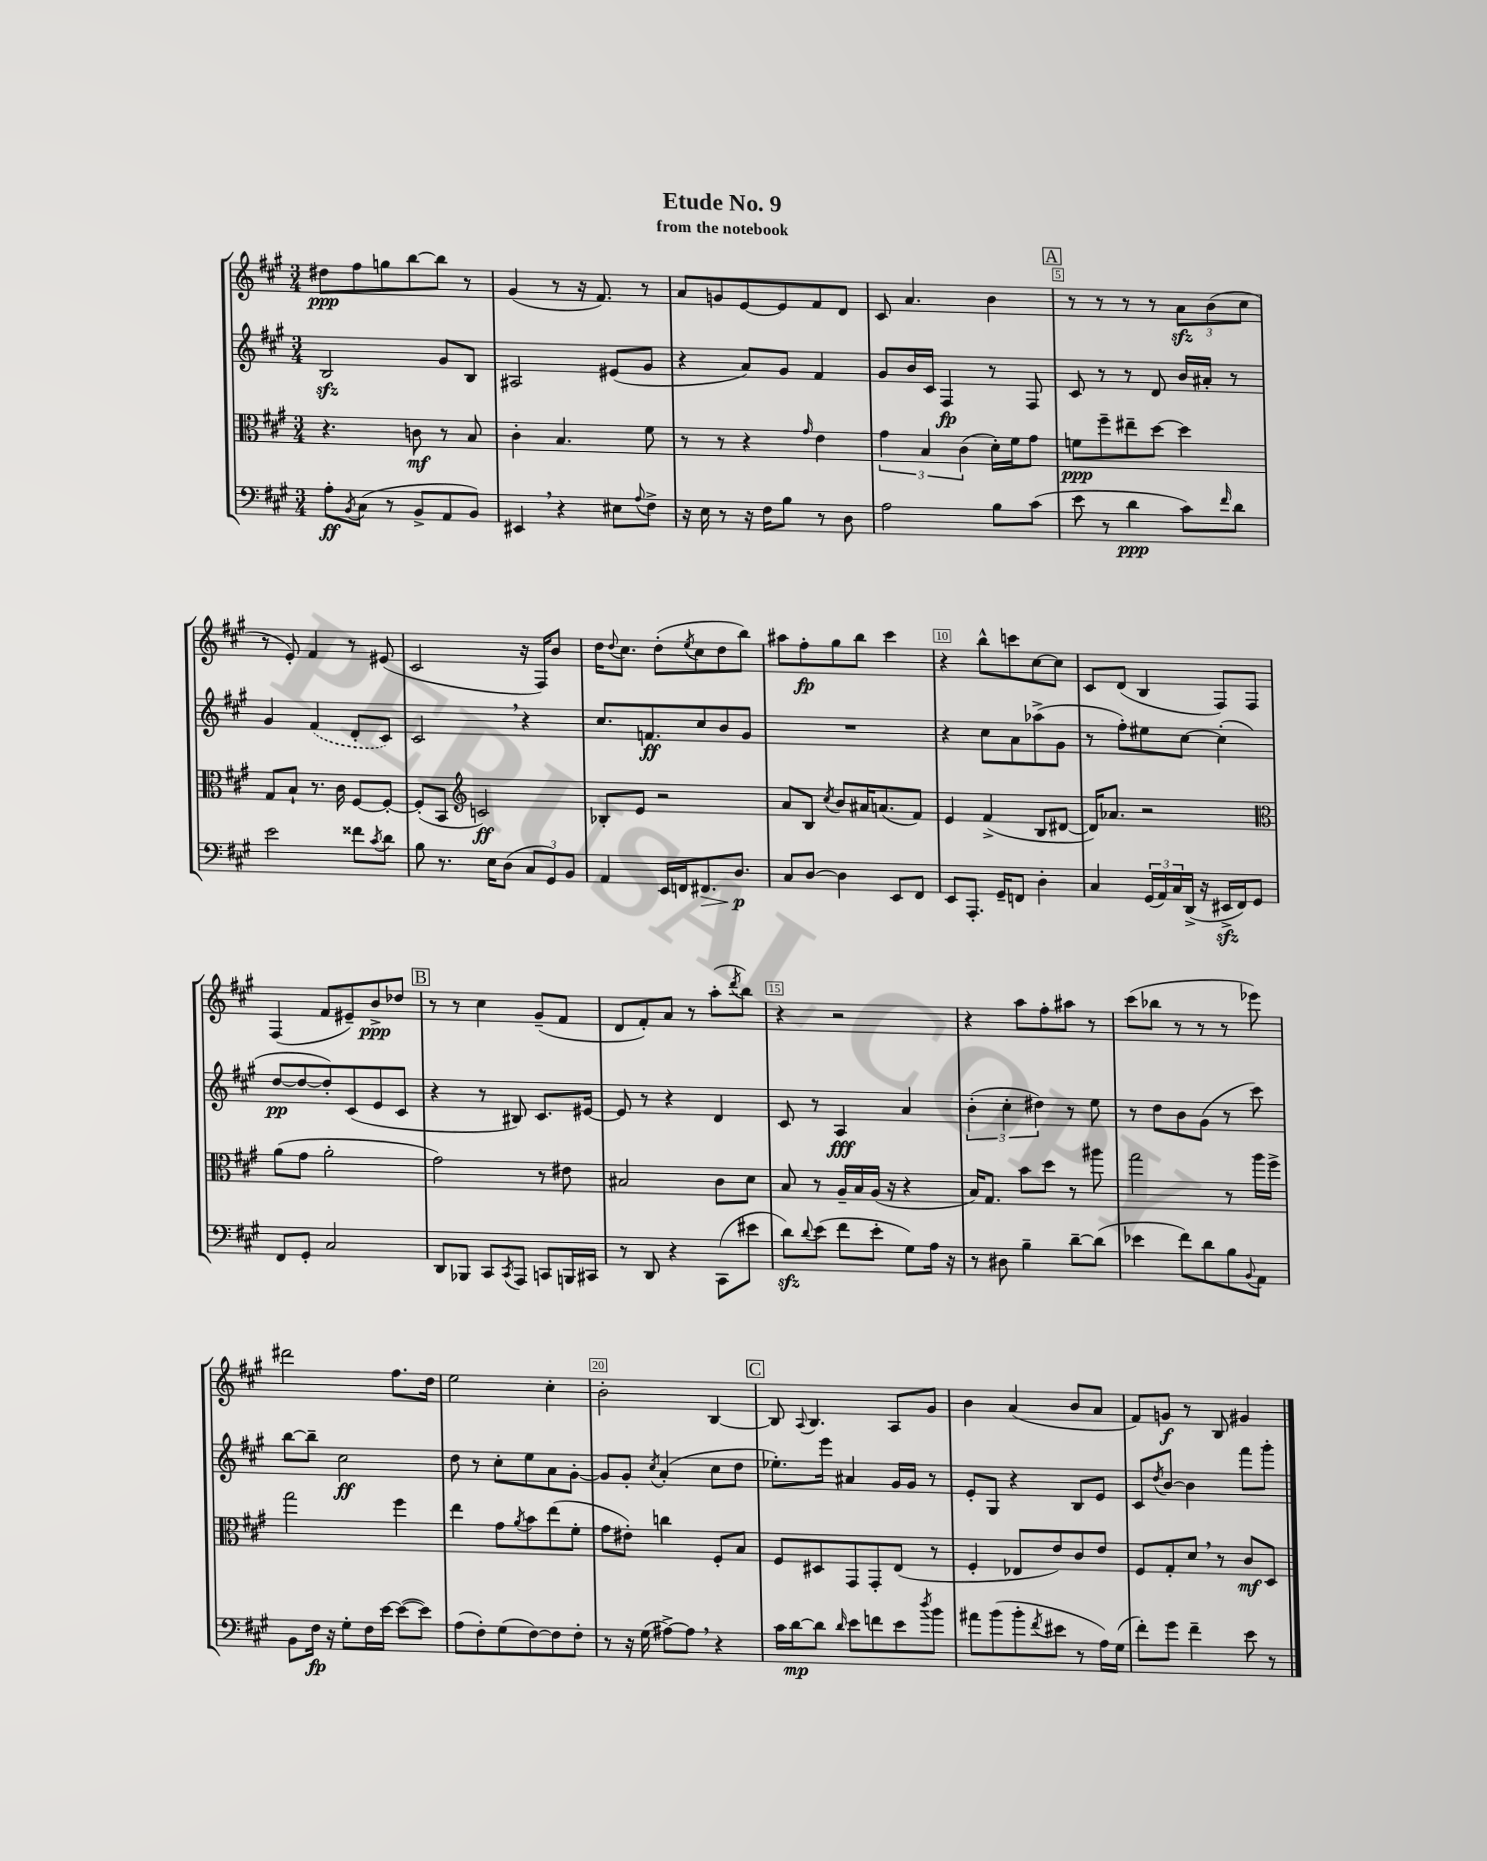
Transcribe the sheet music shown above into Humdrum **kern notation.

**kern	**kern	**kern	**kern
*staff4	*staff3	*staff2	*staff1
*clefF4	*clefC3	*clefG2	*clefG2
*k[f#c#g#]	*k[f#c#g#]	*k[f#c#g#]	*k[f#c#g#]
*M3/4	*M3/4	*M3/4	*M3/4
8A'\L	4.r	2B/	8dd#\L
8qBB/	.	.	.
(8C#\J	.	.	8ff#\
8r	.	.	8gg\
8BB^/L	8c\	.	[8bb\
8AA/	8r	8g#/L	8bb\]J
8BB/J)	8B/	8B/J	8r
=	=	=	=
4EE#/	4c#'\	2A#/	(4g#/
4r	4.B/	.	8r
.	.	.	16r
.	.	.	8.f#/)
8E#\L	.	(8e#/L	.
8qqA/	.	.	.
8F#^\J	8f#\	8g#/J	8r
=	=	=	=
16r	8r	4r	8a/L
16E\	.	.	.
8r	8r	.	8g/
16r	4r	8a/L)	[8e/
16F#\LK	.	.	.
8B\J	.	8g#/J	8e/]
.	16qqg#/	.	.
8r	4e\	4f#/	8f#/
8D\	.	.	8d/J
=	=	=	=
2A\	6g#\	8g#/L	8c#/
.	.	16b/L	4.a/
.	6B/	.	.
.	.	16c#/JJ	.
.	.	4F#/	.
.	(6c#\	.	.
8B\L	16d'\LL)	8r	4b\
.	16f#\J	.	.
(8c#\J	8g#\J	8F#/	.
=	=	=	=
8e\	8f\L	8c#/	8r
8r	8ff#~\	8r	8r
4d\	8ee#~\	8r	8r
.	[8dd\J	8d/	8r
8c#\L)	4dd\]	16b/LL	12a\L
.	.	16a#'/JJ	.
.	.	.	(12b\
16qqf#/	.	.	.
8d\J	.	8r	.
.	.	.	12cc#\J
=	=	=	=
2e\	8G#/L	4g#/	8r
.	8B`/J	.	8e'/)
.	8.r	(4f#/	4f#/
.	16c#\	.	.
8f##\L	[8F#/L	8d'/L	8r
8qc#/	.	.	.
8d\J	8F#'/_J	8c#/J)	(8e#/
=	=	=	=
8B\	(8F#'/]L	2c#/	2c#/
8.r	8BB/J	.	.
*	*clefG2	*	*
.	2c/)	.	.
16E\LK	.	.	.
(8D\J	.	.	.
12C#/L	.	4r	16r
.	.	.	16F#/LK)
12GG#/)	.	.	.
.	.	.	8b/J
12BB/J	.	.	.
=	=	=	=
4AA/	8B-'/L	8.cc#/L	16dd\LK
.	.	.	8qqdd/
.	.	.	8.cc#\J
.	8e/J	.	.
.	.	8.f/	.
16EE/LL	2r	.	(8dd'\L
16FF/J	.	.	.
.	.	.	8qee/
8.FF#/	.	8cc#/	8cc#\
.	.	8b/	8dd\
8.D/J	.	.	.
.	.	8g#/J	8bb\J)
=	=	=	=
8C#/L	8a/L	2.r	8aa#\L
[8D/J	8B/J	.	8ff#'\
.	8qcc#/	.	.
4D\]	8b/L	.	8gg#\
.	16a#/K	.	8bb\J
.	(8.a/	.	.
8EE/L	.	.	4ccc#\
8FF#/J	8f#/J)	.	.
=	=	=	=
8EE/L	4e/	4r	4r
8.AAA'/J	.	.	.
.	(4f#^/	8cc#\L	8bb^^\L
16GG#~/LK	.	.	.
8FF/J	.	8a\	8ccc\
4D'\	8B/L	(8aa-^\	[8cc#\
.	[8d#/J	8g#\J	8cc#\]J
=	=	=	=
4C#/	16d#/]LK)	8r	8c#/L
.	8.a-/J	.	.
.	.	8ff#'\L)	(8d/J
(24GG#/LL	2r	8ee#\	4B/
24AA/)	.	.	.
24C#/	.	.	.
(16DD^/JJ	.	[8cc#\J	.
16r	.	.	.
16EE#^/LL	.	(4cc#'\]	8F#/L)
16FF#/J)	.	.	.
8GG#/J	.	.	8F#/J
=	=	=	=
*	*clefC3	*	*
8FF#/L	(8a\L	[8dd/L	(4F#/
8GG#'/J	8g#\J	8dd/_	.
2C#/	2a'\	8dd'/])	8f#/L
.	.	(8c#/	8e#~/)
.	.	8e/	8b^/
.	.	8c#/J	8dd-/J
=	=	=	=
8DD/L	2g#\)	4r	8r
8BBB-/J	.	.	8r
8CC#/L	.	8r	4cc#\
8qCC#/	.	.	.
8AAA/J	.	8B#/)	.
8CC/L	8r	8.c#/L	(8g#~/L
16BBB/L	8e#\	.	8f#/J
16CC#/JJ	.	[16e#/Jk	.
=	=	=	=
8r	2B#/	8e#/]	8d/L
8DD/	.	8r	8f#'/)
4r	.	4r	8a/J
.	.	.	8r
(8CC#\L	8c#\L	4d/	(8aa'\L
.	.	.	8qddd/
8e#\J	8d\J	.	8bb\J)
=	=	=	=
8d\L)	8B/	8c#/	4r
8qqd/	.	.	.
(8e\J	8r	8r	.
8f#\L	16A~/LL	4A/	2r
.	16B/	.	.
8e'\J	(16A/JJ	.	.
.	16r	.	.
8G#\L)	4r	4a/	.
16A\Jk	.	.	.
16r	.	.	.
=	=	=	=
8r	16B/LK)	(6b'\	4r
.	8.G#/J	.	.
8D#\	.	.	.
.	.	6cc#'\	.
4B~\	8b\L	.	8aa\L
.	.	6dd#\)	.
.	8dd\J	.	8ff#'\
[8d~\L	8r	8r	8aa#\J
(8d\]J	8aa#\	8ee\	8r
=	=	=	=
4e-\	2gg#\	8r	(8ccc#\L
.	.	8dd\L	8bb-\J
8f#\L)	.	8b\	8r
8d\	.	(8g#\J	8r
8B\	8r	8r	8r
8qqBB/	.	.	.
8AA\J	16aa\LL	8ccc#\)	8eee-\)
.	16ff#^\JJ	.	.
=	=	=	=
8BB\L	2gg#\	[8bb\L	2ddd#\
16F#\Jk	.	8bb~\]J	.
16r	.	.	.
8G#'\L	.	2cc#\	.
16F#\L	.	.	.
[16e\JJ	.	.	.
(8e\_L	4ff#\	.	8.ff#\L
8e\]J)	.	.	.
.	.	.	16dd\Jk
=	=	=	=
(8A\L	4ee\	8dd\	2ee\
8F#'\)	.	8r	.
(8G#\	8g#\L	8cc#'\L	.
.	8qa/	.	.
[8F#\)	8b\	8ee\	.
8F#\]	(8ee\	8a\	4cc#'\
8F#'\J	8f#'\J	[8g#'\J	.
=	=	=	=
8r	8g#\L	8g#/]L	2b'\
16r	8e#'\J)	8g#'/J	.
(16G#\	.	.	.
.	.	8qcc#/	.
[8A#^\L)	4cc\	(4a'/	.
8A#\]J	.	.	.
4r	8F#'/L	8cc#\L	[4B/
.	8B/J	8dd\J	.
=	=	=	=
16c#\LL	8F#/L	8.ee-'\L)	8B/]
[16d\J	.	.	.
.	.	.	8qqA/
8d\]J	8D#/	.	4.B/
.	.	16eee\Jk	.
16qqd/	.	.	.
8e\L	8GG#/	4a#/	.
8f\	8GG#'/	.	.
8e\	(8E/J	16g#/LL	8A/L
.	.	16g#/JJ	.
8qdd/	.	.	.
8b\J	8r	8r	8g#/J
=	=	=	=
8a#\L	4F#'/	8e'/L	4b\
(8b\	.	8G#/J	.
8b'\	8E-/L	4r	(4a/
8qf#/	.	.	.
8e#\J	8e/)	.	.
8r	8c#/	8B/L	8b/L
16A\LL)	8e/J	8e/J	8a/J
(16G#\JJ	.	.	.
=	=	=	=
8f#'\L)	8F#/L	8c#/L	8f#/L)
.	.	8qdd/	.
8g#\J	8G#'/	[8b/J	8g/J
4f#~\	8d/J	4b\]	8r
.	8r	.	8B/
8e\	8c#/L	8fff#\L	4g#/
8r	8D/J	8ggg#'\J	.
==	==	==	==
*-	*-	*-	*-
